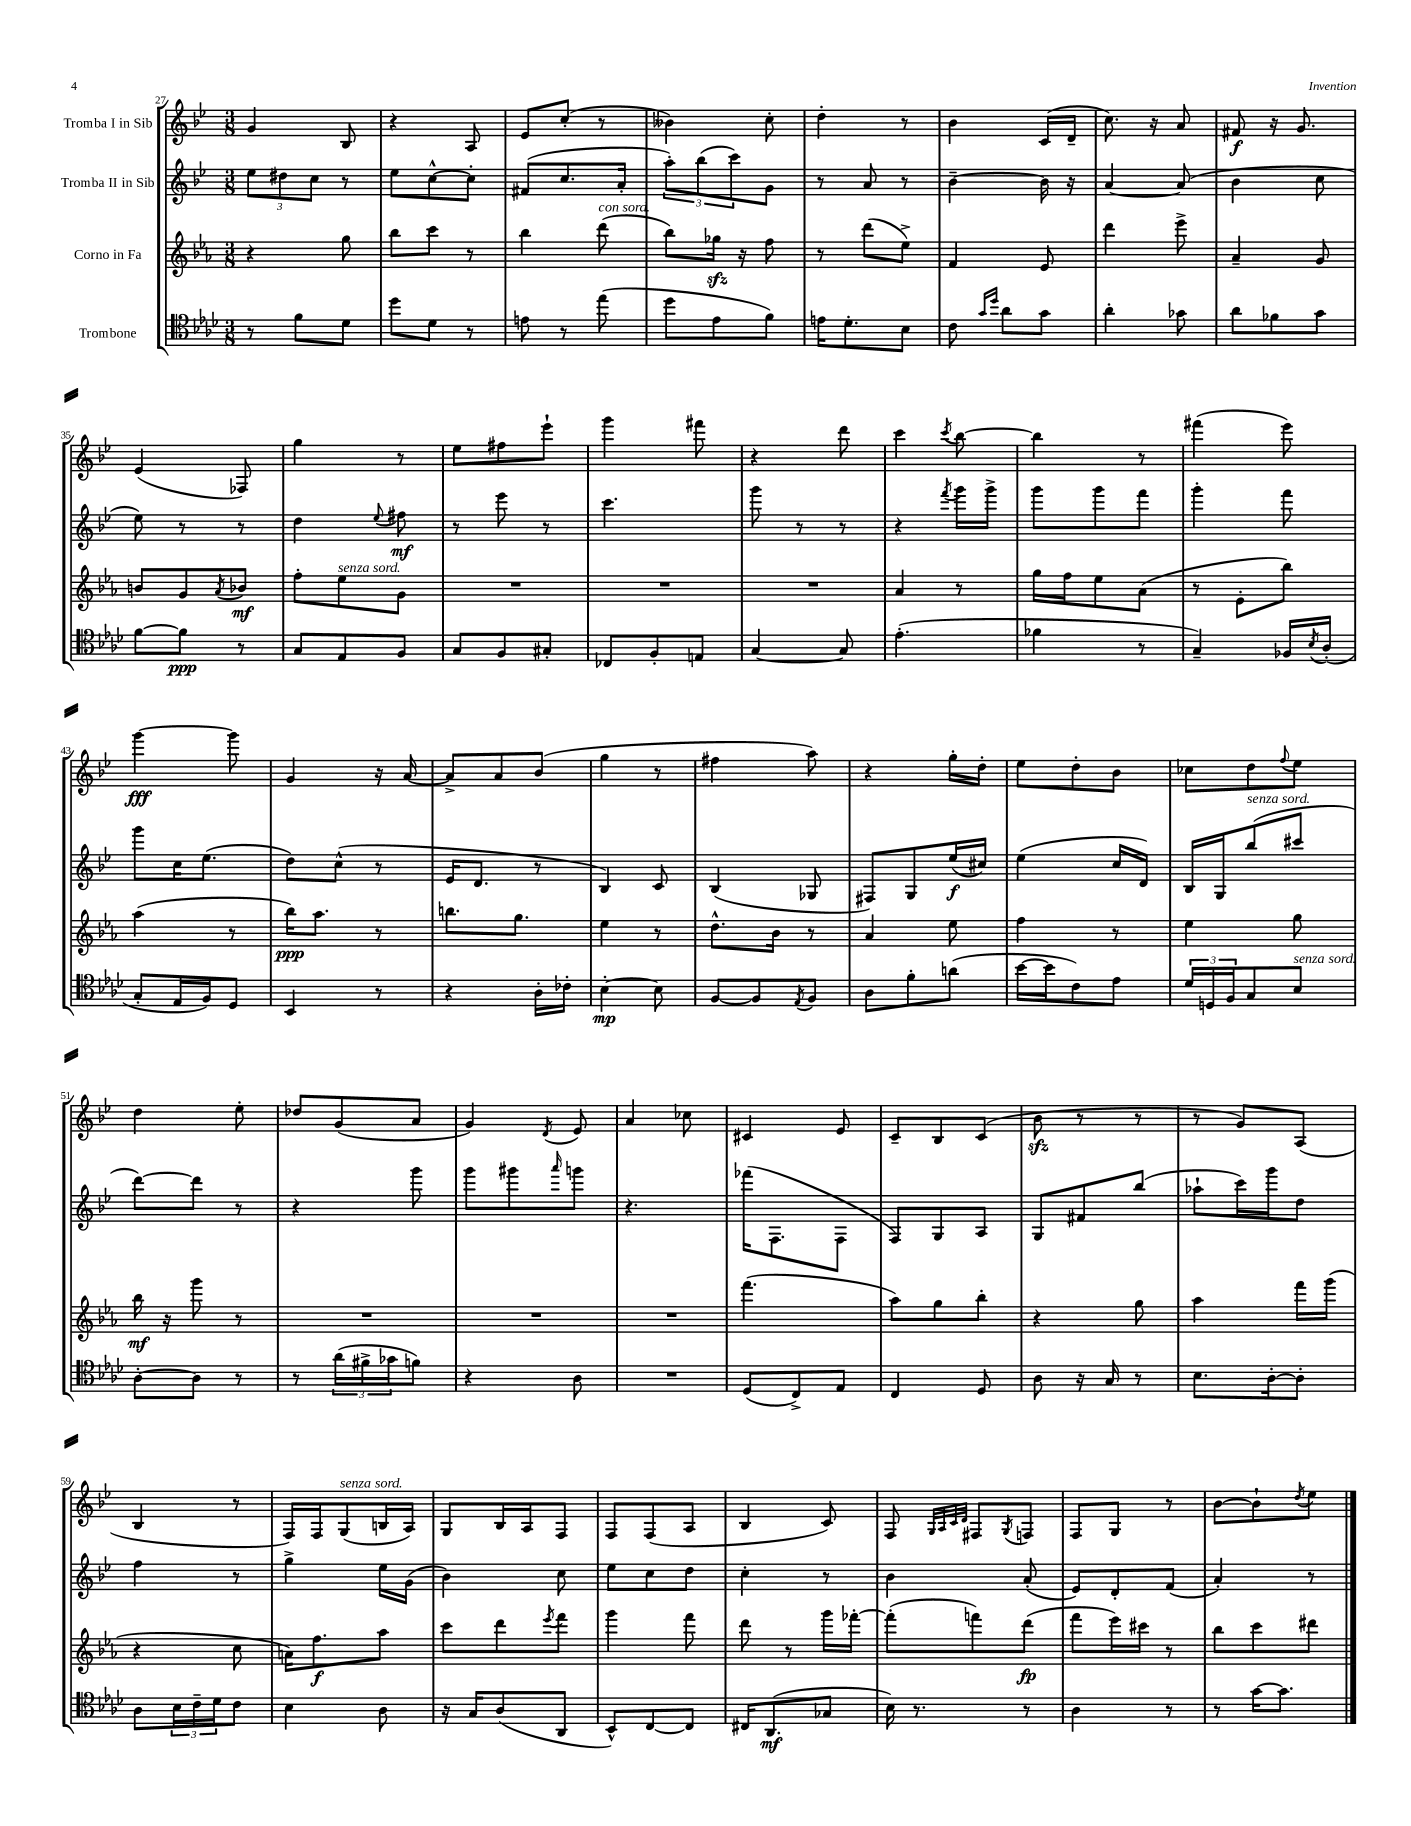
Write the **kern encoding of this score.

**kern	**kern	**kern	**kern
*staff4	*staff3	*staff2	*staff1
*clefC4	*clefG2	*clefG2	*clefG2
*k[b-e-a-d-]	*k[b-e-a-]	*k[b-e-]	*k[b-e-]
*M3/8	*M3/8	*M3/8	*M3/8
8r	4r	12ee-	4g
.	.	12dd#	.
8f	.	.	.
.	.	12cc	.
8d-	8gg	8r	8B-
=	=	=	=
8dd-	8bb-	8ee-	4r
8d-	8ccc	[8cc^^	.
8r	8r	8cc']	8A
=	=	=	=
8e	4bb-	(8f#	8e-
8r	.	8.cc	(8cc'
(8ee-	(8ddd	.	8r
.	.	16a'	.
=	=	=	=
8dd-	8bb-)	12aa')	4b--)
.	.	(12bb-	.
8e-	16gg-	.	.
.	.	12ccc)	.
.	16r	.	.
8f)	8ff	8g	8cc'
=	=	=	=
16e	8r	8r	4dd'
8.d-'	.	.	.
.	(8ddd	8a	.
8B-	8ee-^)	8r	8r
=	=	=	=
8c	4f	[4b-~	4b-
16qqg	.	.	.
16qqdd-	.	.	.
8a-	.	.	.
8g	8e-	16b-]	(16c
.	.	16r	16d~
=	=	=	=
4a-'	4ddd	[4a	8.cc)
.	.	.	16r
8g-	8eee-^	(8a]	8a
=	=	=	=
8a-	4a-~	4b-	8f#
8f-	.	.	16r
.	.	.	8.g
8g	8g	8cc	.
=	=	=	=
[8f	8b	8ee-)	(4e-
8f]	8g	8r	.
.	8qa-	.	.
8r	8b-	8r	8F-)
=	=	=	=
8G	8ff'	4dd	4gg
8E-	8ee-	.	.
.	.	8qqee-	.
8F	8g	8ff#	8r
=	=	=	=
8G	4.r	8r	8ee-
8F	.	8eee-	8ff#
8G#'	.	8r	8eee-`
=	=	=	=
8C-	4.r	4.ccc	4ggg
8F'	.	.	.
8E	.	.	8fff#
=	=	=	=
[4G	4.r	8ggg	4r
.	.	8r	.
8G]	.	8r	8ddd
=	=	=	=
(4.e-'	4a-	4r	4ccc
.	.	8qfff	8qccc
.	8r	16ggg	[8bb-
.	.	16ggg^	.
=	=	=	=
4f-	16gg	8ggg	4bb-]
.	16ff	.	.
.	8ee-	8ggg	.
8r	(8a-	8fff	8r
=	=	=	=
4G~)	8r	4ggg'	(4fff#
.	8e-'	.	.
16F-	8bb-)	8fff	8eee-)
8qB-	.	.	.
(16A-'	.	.	.
=	=	=	=
8G'	(4aa-	8ggg	[4ggg
16E-	.	16cc	.
16F)	.	(8.ee-	.
8D-	8r	.	8ggg]
=	=	=	=
4BB-	16bb-)	8dd)	4g
.	8.aa-	.	.
.	.	(8cc^^	.
8r	8r	8r	16r
.	.	.	[16a
=	=	=	=
4r	8.bb	16e-	8a^]
.	.	8.d	.
.	.	.	8a
.	8.gg	.	.
16A-'	.	8r	(8b-
16c-'	.	.	.
=	=	=	=
[4B-'	4ee-	4B-)	4gg
8B-]	8r	8c	8r
=	=	=	=
[8F	8.dd^^	(4B-	4ff#
8F]	.	.	.
.	16b-	.	.
8qE-	.	.	.
8F	8r	8G-	8aa)
=	=	=	=
8A-	4a-	8F#)	4r
8f'	.	8G	.
(8a	8ee-	(16ee-	16gg'
.	.	16cc#)	16dd'
=	=	=	=
[16b-	4ff	(4ee-	8ee-
16b-]	.	.	.
8c)	.	.	8dd'
8e-	8r	16cc	8b-
.	.	16d)	.
=	=	=	=
24d-	4ee-	16B-	8cc-
24D	.	.	.
.	.	16G	.
24F	.	.	.
8G	.	(8bb-	8dd
.	.	.	8qqff
8B-	8gg	8ccc#	8ee-
=	=	=	=
[8A-'	16bb-	[8ddd)	4dd
.	16r	.	.
8A-]	8ggg	8ddd]	.
8r	8r	8r	8ee-'
=	=	=	=
8r	4.r	4r	8dd-
(24a-	.	.	(8g
24f#^	.	.	.
24g-	.	.	.
8f)	.	8ggg	8a
=	=	=	=
4r	4.r	8ggg	4g)
.	.	8ggg#	.
.	.	16qqaaa	8qd
8A-	.	8ggg	8e-
=	=	=	=
4.r	4.r	4.r	4a
.	.	.	8cc-
=	=	=	=
(8D-	(4.fff	(16fff-	4c#
.	.	8.F	.
8C^)	.	.	.
8E-	.	8F	8e-
=	=	=	=
4C	8aa-)	8F)	8c~
.	8gg	8G	8B-
8D-	8bb-'	8A	(8c
=	=	=	=
8A-	4r	8G	8b-
16r	.	8f#	8r
16G	.	.	.
8r	8gg	(8bb-	8r
=	=	=	=
8.B-	4aa-	8aa-`	8r
.	.	16ccc)	8g)
[16A-'	.	16ggg	.
8A-']	16fff	8dd	(8A
.	(16ggg	.	.
=	=	=	=
8A-	4r	4ff	4B-
24B-	.	.	.
24c~	.	.	.
24d-	.	.	.
8c	8cc	8r	8r
=	=	=	=
4B-	16a)	4gg^	16F)
.	8.ff	.	16F
.	.	.	(8G
8A-	8aa-	16ee-	16B
.	.	(16g	16A)
=	=	=	=
16r	8ccc	4b-)	8G
16G	.	.	.
(8A-	8ddd	.	16B-
.	.	.	16A
.	8qeee-	.	.
8AA-	8fff	8cc	8F
=	=	=	=
8BB-^^)	4ggg	8ee-	8F
[8C	.	8cc	(8F
8C]	8fff	8dd	8A
=	=	=	=
16C#	8ddd	4cc'	4B-
(8.AA-	.	.	.
.	8r	.	.
8G-	16ggg	8r	8c)
.	[16fff-'	.	.
=	=	=	=
16B-)	(8fff-']	4b-	8F
8.r	.	.	.
.	.	.	32qqG
.	.	.	32qqA
.	.	.	32qqc
.	.	.	32qqd
.	8fff)	.	8F#
.	.	.	8qG
8r	(8ddd	(8a'	8F
=	=	=	=
4A-	8fff	8e-)	8F
.	16eee-)	8d'	8G
.	16ccc#	.	.
8r	8r	(8f	8r
=	=	=	=
8r	8bb-	4a')	[8b-
[16g	8ccc	.	8b-`]
8.g]	.	.	.
.	.	.	8qdd
.	8ddd#	8r	8ee-
==	==	==	==
*-	*-	*-	*-
